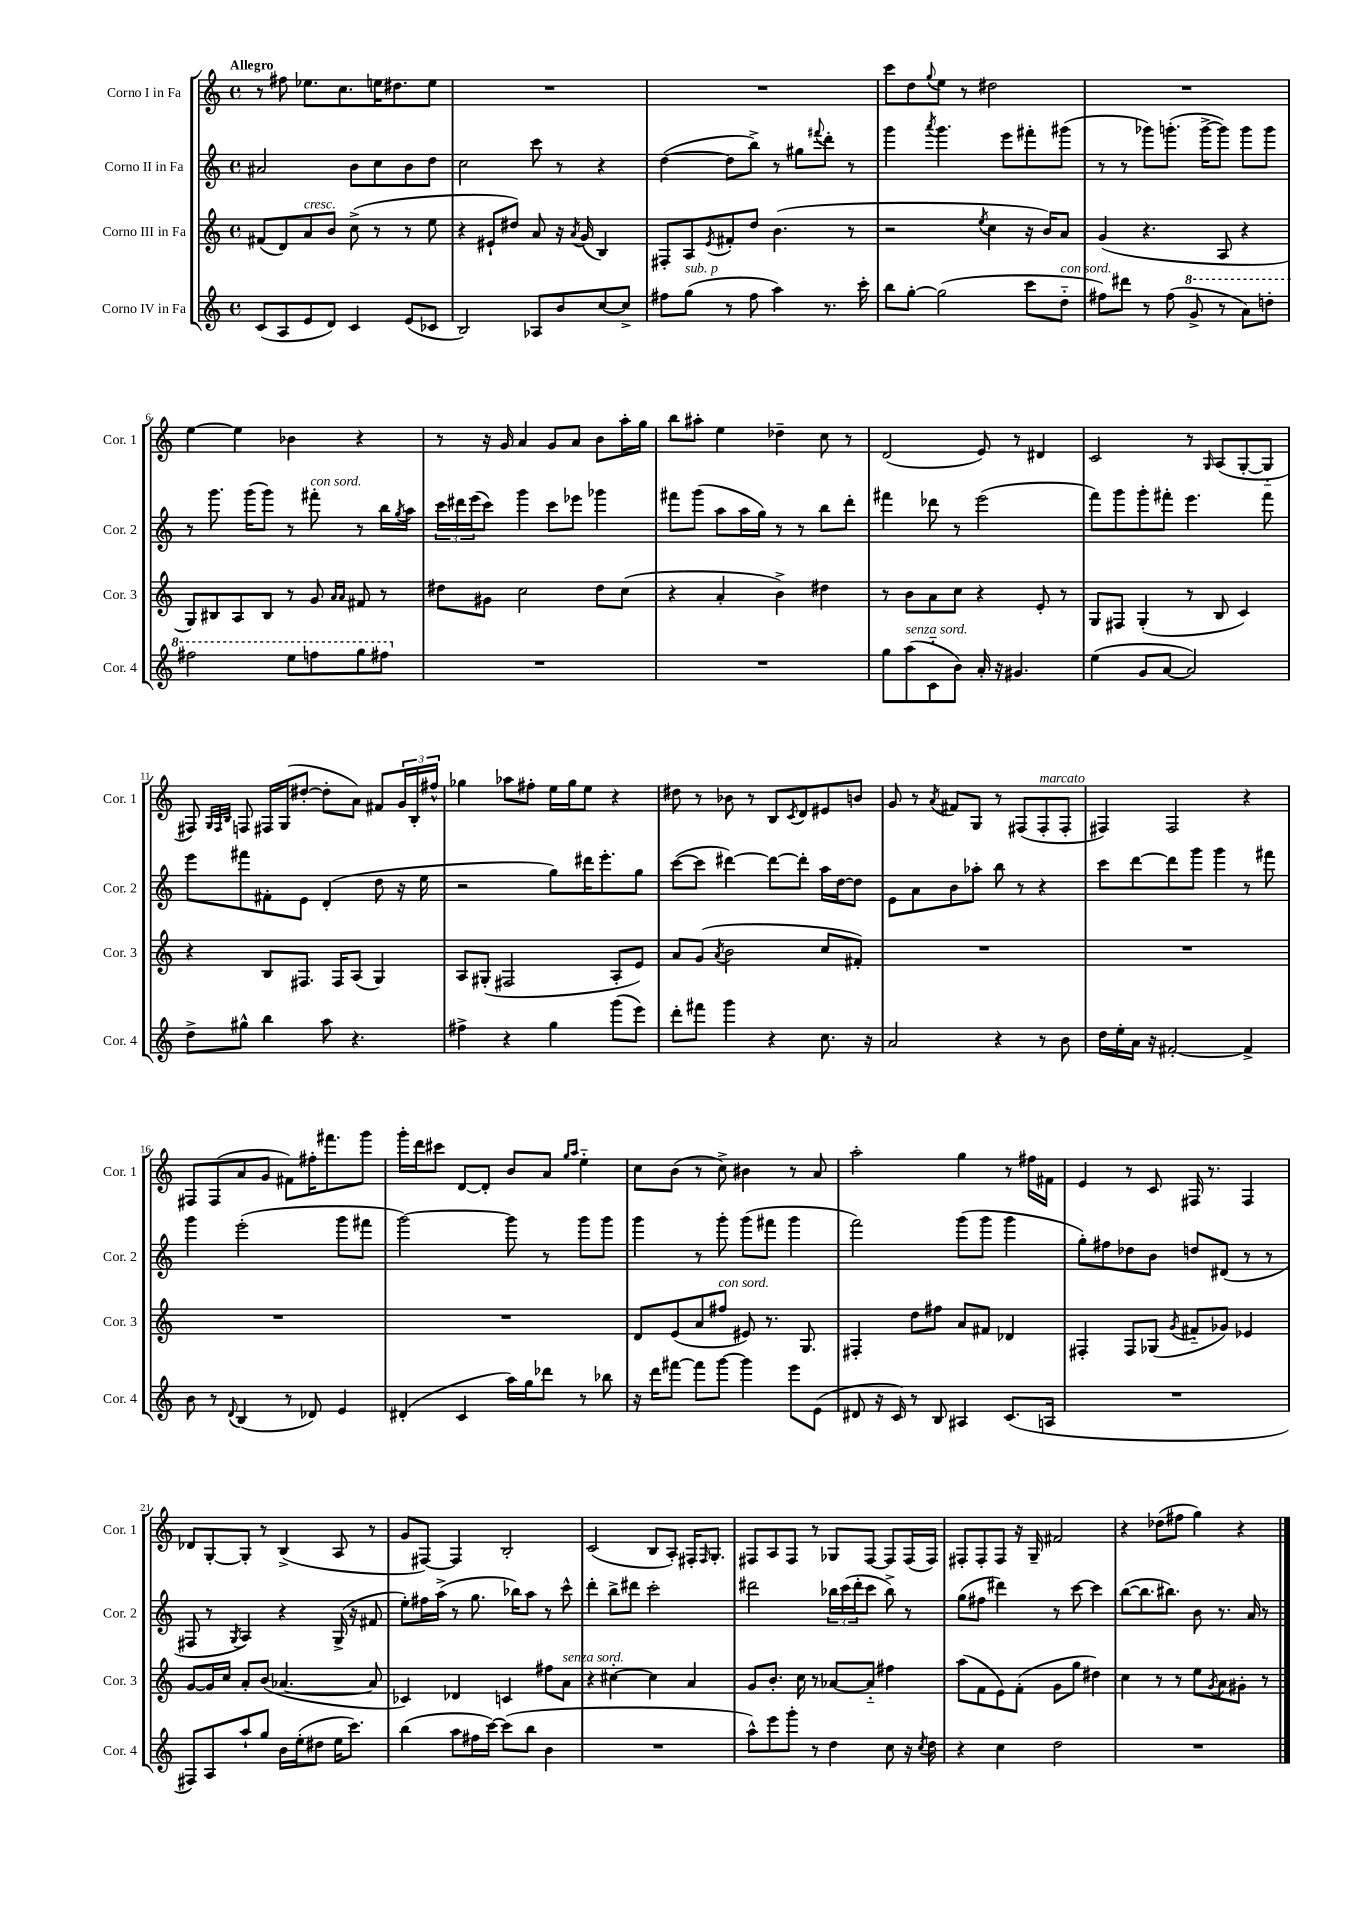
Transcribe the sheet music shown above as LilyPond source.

<<
\new StaffGroup <<
\new Staff = "s0" \with { instrumentName = "Corno I in Fa" shortInstrumentName = "Cor. 1" } {
    \clef treble \key c \major \defaultTimeSignature \time 4/4 \tempo "Allegro"
    r8 fis''8 ees''8. c''8. e''16 dis''8. e''8 |
    R1 |
    R1 |
    c'''8 d''8 \appoggiatura { g''8 } e''8 r8 dis''2 |
    R1 |
    e''4~ e''4 bes'4 r4 |
    r8 r16 g'16 a'4 g'8 a'8 b'8 a''16-. g''16 |
    b''8 ais''8-. e''4 des''4-- c''8 r8 |
    d'2( e'8) r8 dis'4 |
    c'2 r8 \grace { g16 } a8( g8~-. g8-_ |
    fis8) \grace { g32 fis32 b32 } f8 fis16 g16( dis''8~-. dis''8-. a'8) fis'8 \tuplet 3/2 { g'16 b16-. fis''16-^ } |
    ges''4 aes''8 fis''8-. e''16 ges''16 e''8 r4 |
    dis''8 r8 bes'8 r8 b8 \acciaccatura { c'8 } d'8 eis'8 b'8 |
    g'8 r8 \acciaccatura { a'8 } fis'8 g8 r8 fis8( fis8-.^\markup { \italic "marcato" } fis8-. |
    fis4) fis2 r4 |
    fis8 fis8( a'8 g'8 fis'8) fis''16-. fis'''8. g'''8 |
    g'''16-. d'''16 cis'''8 d'8~ d'8-. b'8 a'8 \grace { g''16 a''16 } e''4-_ |
    c''8 b'8( r8 c''8->) bis'4 r8 a'8 |
    a''2-. g''4 r8 fis''16 fis'16 |
    e'4 r8 c'8 fis16 r8. fis4 |
    des'8 g8~-. g8-. r8 b4->( a8 r8 |
    g'8 fis8~) fis4 b2-. |
    c'2( b8 a8-.) fis16-. \grace { fis16 } g8.-. |
    fis8 a8 fis8 r8 ges8 fis8~ fis8 fis16( fis16) |
    fis8-. fis8-. fis8 r16 g16-- fis'2 |
    r4 des''8( fis''8 g''4) r4 \bar "|." |
}
\new Staff = "s1" \with { instrumentName = "Corno II in Fa" shortInstrumentName = "Cor. 2" } {
    \clef treble \key c \major \defaultTimeSignature \time 4/4
    ais'2 b'8 c''8 b'8 d''8 |
    c''2 c'''8 r8 r4 |
    d''4~( d''8 b''8->) r8 gis''8 \appoggiatura { fis'''8 } d'''8-. r8 |
    g'''4 \acciaccatura { a'''8 } g'''4. e'''8 fis'''8-. gis'''8( |
    r8 r8 ges'''8) g'''8.-.( g'''16~-> g'''8) g'''8 g'''8 |
    r8 g'''8. g'''16( g'''8) r8 fis'''8-.^\markup { \italic "con sord." } r8 b''16 \acciaccatura { g''8 } a''16 |
    \tuplet 3/2 { c'''16 dis'''16 e'''16( } c'''8) g'''4 c'''8 ees'''8 ges'''4 |
    fis'''8 g'''8( a''8 a''16 g''16) r8 r8 b''8 d'''8-. |
    fis'''4 des'''8 r8 e'''2( |
    f'''8) g'''8 g'''8-. fis'''8-. e'''4. fis'''8 |
    e'''8 fis'''8 fis'8-. e'8 d'4-.( d''8 r16 e''16 |
    r2 g''8) dis'''16 e'''8.-. g''8 |
    c'''8~( c'''8 dis'''4~) dis'''8~ dis'''8-. a''16 d''16~ d''8 |
    e'8 a'8 b'8 aes''8-. b''8 r8 r4 |
    c'''8 d'''8~ d'''8 g'''8 g'''4 r8 fis'''8 |
    g'''4 e'''2-.( g'''8 fis'''8 |
    g'''2~) g'''8 r8 g'''8 g'''8 |
    g'''4 r8 g'''8-. g'''8( fis'''8 g'''4 |
    f'''2) g'''8( g'''8 g'''4 |
    g''8-.) fis''8 des''8 b'8 d''8 dis'8( r8 r8 |
    fis8 r8 \acciaccatura { g8 } a4) r4 g16->( r16 fis'8 |
    e''8-.) fis''16 a''16->( r8 g''8. bes''16) a''8 r8 c'''8-^ |
    d'''4-. b''8-> dis'''8 c'''2-. |
    dis'''2 \tuplet 3/2 { bes''16 c'''16( dis'''16-. } c'''8 bes''8->) r8 |
    g''8( fis''8 dis'''4) r8 c'''8~ c'''4 |
    b''8~( b''8. bis''8.) b'8 r8. a'16 r8 \bar "|." |
}
\new Staff = "s2" \with { instrumentName = "Corno III in Fa" shortInstrumentName = "Cor. 3" } {
    \clef treble \key c \major \defaultTimeSignature \time 4/4
    fis'8( d'8) a'8^\markup { \italic "cresc." } b'8 c''8->( r8 r8 e''8 |
    r4 eis'8-! dis''8) a'8 r16 \acciaccatura { a'8 } g'16( b4) |
    fis8-. a8 \acciaccatura { e'8 } fis'8-. d''8 b'4.( r8 |
    r2 \acciaccatura { e''8 } c''4 r16 b'16) a'8 |
    g'4( r4. a8 r4 |
    g8) bis8 a8 bis8 r8 g'8 \grace { a'16 a'16 } fis'8 r8 |
    dis''8 gis'8 c''2 dis''8 c''8( |
    r4 a'4-. b'4->) dis''4 |
    r8 b'8 a'8 c''8 r4 e'8-. r8 |
    g8 fis8 g4-.( r8 b8 c'4) |
    r4 b8 fis8. fis16 a8( g4) |
    a8 gis8-.( fis2 a8-. e'8) |
    a'8 g'8( \acciaccatura { a'8 } b'2 c''8 fis'8-.) |
    R1 |
    R1 |
    R1 |
    R1 |
    d'8 e'8( a'8 fis''8^\markup { \italic "con sord." } eis'8) r8. g8. |
    fis4-. d''8 fis''8 a'8 fis'8 des'4 |
    fis4-. fis8 ges8( \acciaccatura { g'8 } fis'8-_ ges'8) ees'4 |
    g'8~ g'16 c''16 a'8-. b'8( aes'4.~ aes'8 |
    ces'4) des'4 c'4 fis''8 a'8^\markup { \italic "senza sord." } |
    r4 cis''4~-. cis''4 a'4 |
    g'8 b'8.-. c''16 r8 aes'8~ aes'8-_ fis''4 |
    a''8( f'8 e'8) f'8-.( g'8 g''8 dis''4) |
    c''4 r8 r8 e''8 \acciaccatura { g'8 } a'8 gis'8-. r8 \bar "|." |
}
\new Staff = "s3" \with { instrumentName = "Corno IV in Fa" shortInstrumentName = "Cor. 4" } {
    \clef treble \key c \major \defaultTimeSignature \time 4/4
    c'8( a8 e'8 d'8) c'4 e'8( ces'8 |
    b2) aes8 b'8 c''8~ c''8-> |
    fis''8 g''8^\markup { \italic "sub. p" }( r8 fis''8 a''4) r8. c'''16-. |
    b''8 g''8~-. g''2( c'''8 d''8-_^\markup { \italic "con sord." } |
    fis''8) dis'''8 r8 fis''8( \ottava #1 g''8-> r8 a''8) d'''8-. |
    fis'''2 e'''8 f'''8 g'''8 fis'''8 \ottava #0 |
    R1 |
    R1 |
    g''8 a''8^\markup { \italic "senza sord." }( c'8-_ b'8) a'16-. r16 gis'4. |
    e''4( g'8 a'8~ a'2) |
    d''8-> gis''8-^ b''4 a''8 r4. |
    fis''4-> r4 g''4 g'''8( e'''8) |
    d'''8-. fis'''8 g'''4 r4 c''8. r16 |
    a'2 r4 r8 b'8 |
    d''16 e''16-. a'16 r16 fis'2~-. fis'4-> |
    b'8 r8 \appoggiatura { d'8 } b4( r8 des'8) e'4 |
    dis'4-.( c'4 a''16) g''16 des'''8 r8 bes''8 |
    r16 d'''16 fis'''8~ fis'''8 g'''8~ g'''4 e'''8 e'8( |
    dis'8 r16 c'16) r8 b8 ais4 c'8.( a16 |
    R1 |
    fis8) a8 a''8-! g''8 b'16 e''16-.( dis''8 e''16 c'''8.) |
    b''4( a''8 fis''16 c'''16~) c'''8( b''8 b'4 |
    R1 |
    a''8-^) e'''8 g'''8-. r8 d''4 c''8 r16 \acciaccatura { c''8 } d''16 |
    r4 c''4 d''2 |
    R1 \bar "|." |
}
>>
>>
